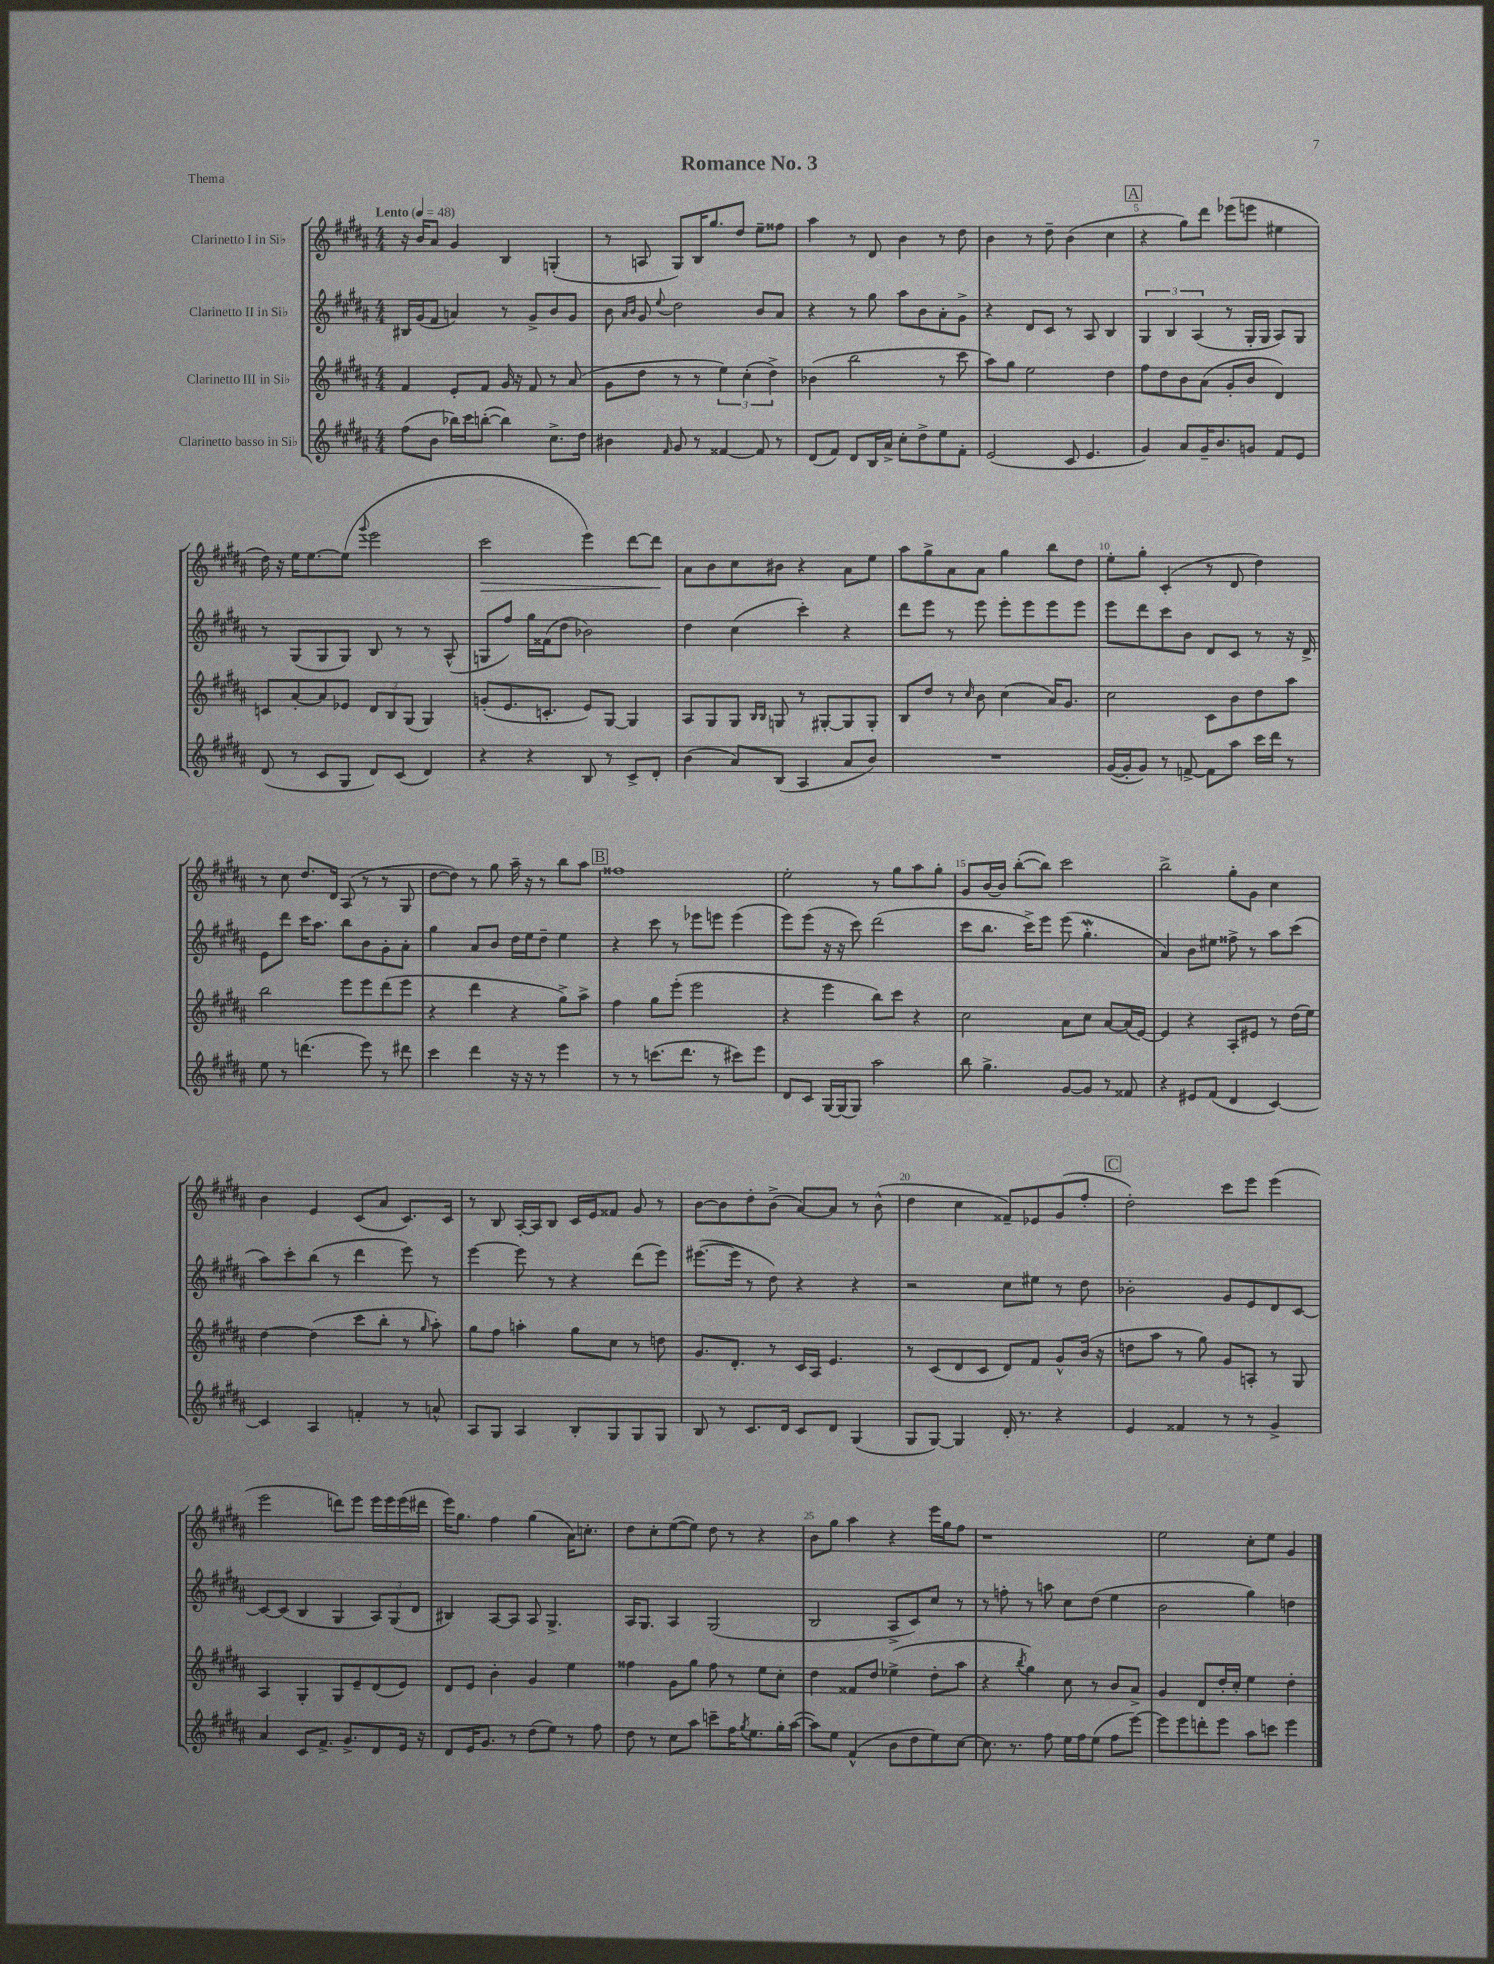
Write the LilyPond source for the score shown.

\header { title = "Romance No. 3" piece = "Thema" }
<<
\new StaffGroup <<
\new Staff = "s0" \with { instrumentName = "Clarinetto I in Sib" } {
    \clef treble \key b \major \numericTimeSignature \time 4/4 \tempo "Lento" 4 = 48
    r16 b'16 ais'8 gis'4 b4 g4-.( |
    r8 a8 gis8) b16 gis''8. dis''8 e''8-- fisis''8 |
    ais''4 r8 dis'8 b'4 r8 dis''8 |
    b'4 r8 dis''8-- b'4( cis''4 |
    \mark \markup { \box "A" } r4 gis''8) dis'''8 ees'''8( e'''8 eis''4 |
    dis''16) r16 e''16 e''8.~ e''8( \appoggiatura { gis'''8 } e'''2 |
    cis'''2\> e'''4) dis'''8~ dis'''8\! |
    ais'8 b'8 cis''8 bis'8 r4 ais'8 e''8 |
    ais''8 gis''8-> ais'8 ais'8 gis''4 b''8 dis''8 |
    e''8-. gis''8-. cis'4-.( r8 dis'8 dis''4) |
    r8 cis''8 dis''8. dis'16 ais8( r8 r8 gis8 |
    dis''8~ dis''8) r8 gis''8 ais''16-- r16 r8 b''8 ais''8 |
    \mark \markup { \box "B" } fisis''1 |
    e''2-. r8 gis''8 ais''8 gis''8-. |
    gis'8 b'16~ b'16 b''8~-.( b''8) cis'''2 |
    b''2-> gis''8-. gis'8 cis''4 |
    b'4 e'4 cis'8( ais'8 cis'8.) cis'16 |
    r8 b8 ais16~-. ais16 b8 cis'16 e'16 fisis'8 gis'8 r8 |
    b'8~ b'8 dis''8-. b'8->( ais'8~) ais'8 r8 b'8-^( |
    dis''4 cis''4 fisis'8--) ees'8 gis'8( fis''8-. |
    \mark \markup { \box "C" } dis''2-.) cis'''8 e'''8 e'''4( |
    e'''2 d'''8) e'''8 e'''16 e'''16 e'''16( dis'''16 |
    e'''16) gis''8. fis''4 gis''4( ais'16) c''8.-. |
    dis''8 cis''8-. e''8~( e''8) dis''8 r8 r4 |
    b'8 gis''8 ais''4 r4 e'''16 gis''16 fis''8 |
    r1 |
    e''2 cis''8-. e''8 gis'4 \bar "|." |
}
\new Staff = "s1" \with { instrumentName = "Clarinetto II in Sib" } {
    \clef treble \key b \major \numericTimeSignature \time 4/4
    bis16 gis'16( fis'8 a'4) r8 gis'8-> b'8 gis'8 |
    b'8 \grace { ais'16 b'16 } gis'8 \appoggiatura { e''8 } dis''2 b'8 ais'8 |
    r4 r8 gis''8 ais''8 b'8 ais'8-. gis'8-> |
    r4 dis'8 cis'8 r8 ais8 b4 |
    \mark \markup { \box "A" } \tuplet 3/2 { gis4 b4 ais4( } r8 gis16-. gis16 ais8) gis8 |
    r8 gis8( gis8 gis8) b8 r8 r8 ais8-^( |
    g8 fis''8) gis''16 fisis'16( dis''8 bes'2) |
    dis''4 cis''4( cis'''4-.) r4 |
    dis'''8 e'''8 r8 e'''8 e'''8-. e'''8 e'''8 e'''8 |
    e'''8 dis'''8 cis'''8 b'8 dis'8 cis'8 r8 r16 dis'16-> |
    e'8 dis'''8 cis'''16 ais''8. b''8 b'8 gis'8-. ais'8-. |
    gis''4 ais'8 b'8 dis''16 e''16 dis''8-- e''4 |
    \mark \markup { \box "B" } r4 cis'''8 r8 ees'''8 e'''8 e'''4( |
    e'''8) e'''8( r16 r16 cis'''8) dis'''2( |
    cis'''8 b''8. cis'''16->) e'''8 e'''8( gis''4.-.\mordent |
    ais'4) b'8 eis''8 fisis''8-> r8 ais''8 cis'''8( |
    ais''8) cis'''8-. b''8( r8 dis'''4 e'''8) r8 |
    e'''4~ e'''8 r8 r4 dis'''8( e'''8) |
    eis'''8.~( eis'''16 r8 dis''8) r4 r4 |
    r2 cis''8 eis''8 r8 dis''8 |
    \mark \markup { \box "C" } bes'2-. gis'8 e'8 dis'8 cis'8~ |
    cis'8~ cis'8( b4 gis4 \tuplet 3/2 { ais8) gis8( dis'8 } |
    bis4) ais8~ ais8 ais8 gis4.-> |
    ais16 gis8. ais4 gis2( |
    b2 ais8-> cis'8) cis''8 r8 |
    r8 f''8-. r8 a''8 cis''8 dis''8( e''4 |
    b'2 gis''4) d''4 \bar "|." |
}
\new Staff = "s2" \with { instrumentName = "Clarinetto III in Sib" } {
    \clef treble \key b \major \numericTimeSignature \time 4/4
    fis'4 e'8-. fis'8 gis'16 r16 fis'8 r8 ais'8( |
    gis'8 dis''8 r8 r8 \tuplet 3/2 { e''4) cis''4-.( dis''4->) } |
    bes'4( b''2 r8 cis'''8 |
    ais''8) gis''8 e''2 dis''4 |
    \mark \markup { \box "A" } fis''8 dis''8 b'8 ais'8( gis'8-. b'8 dis'4) |
    c'8 ais'8~-. ais'8 ees'8 \tuplet 3/2 { dis'8 b8 gis8( } gis4) |
    g'8-.( e'8. c'8.-. e'8) gis8~ gis4 |
    ais8 gis8 gis8 \grace { b16 b16 } g8 r8 gis8~-. gis8 gis8-. |
    b8 dis''8 r8 \grace { cis''16 } b'8 cis''4( ais'16) gis'8. |
    cis''2 cis'8 b'8 dis''8 ais''8 |
    b''2 e'''8 e'''8 dis'''8( e'''8 |
    r4 dis'''4 r4 gis''8->) ais''8-> |
    \mark \markup { \box "B" } fis''4 gis''8 e'''8-.( e'''2 |
    r4 e'''4 b''8) cis'''8 r4 |
    cis''2 ais'8 cis''8 ais'8~ ais'16( e'16~) |
    e'4 r4 ais8-. eis'8 r8 dis''16( e''16) |
    dis''4~ dis''4( cis'''8 b''8-. r8 \grace { gis''16 } ais''8-.) |
    gis''8 fis''8 a''4-. gis''8 cis''8 r8 d''8 |
    gis'8. dis'8.-. r8 cis'16 ais16 e'4. |
    r8 cis'8( dis'8 cis'8 dis'8) fis'8 gis'8-^ b'16( r16 |
    \mark \markup { \box "C" } d''8 ais''8 r8 gis''8) gis'8 a8-. r8 gis8 |
    ais4 gis4-. gis8 e'8-- dis'8( e'8) |
    dis'8 e'8 b'4-. gis'4 e''4 |
    fisis''4 gis'8 gis''8 fisis''8 r8 e''8 cis''8-. |
    dis''4 fisis'8 dis''8 ees''4->( dis''8-. ais''8 |
    r4 \acciaccatura { b''8 } gis''4) cis''8 r8 b'8 ais'8-> |
    gis'4 dis'8 dis''16-. cis''16-. e''4 dis''4-. \bar "|." |
}
\new Staff = "s3" \with { instrumentName = "Clarinetto basso in Sib" } {
    \clef treble \key b \major \numericTimeSignature \time 4/4
    fis''8( b'8 bes''16) cis'''16 b''8~-.( b''4) cis''8.-> dis''16 |
    bis'4 \grace { fis'16 } gis'8 r8 fisis'4~ fisis'8 r8 |
    dis'8( fis'8) dis'8 b16 ais'16-> cis''8-. dis''8-> e''8 fis'8-. |
    e'2( cis'8 e'4. |
    \mark \markup { \box "A" } gis'4) ais'8 gis'16-- b'8. g'8 fis'8 e'8 |
    dis'8( r8 cis'8 gis8 dis'8) cis'8( dis'4) |
    r4 r4 b8 r8 cis'8-> dis'8-. |
    b'4( ais'8) b8( ais4 ais'8 b'8) |
    R1 |
    gis'16~( gis'16-. gis'8) r8 f'8~-> f'8 ais''8 cis'''16 dis'''16 r8 |
    e''8 r8 d'''4.( e'''8) r8 dis'''8 |
    cis'''4 dis'''4 r16 r16 r8 e'''4 |
    \mark \markup { \box "B" } r8 r8 c'''8.( dis'''8. r8 cis'''8) e'''8 |
    dis'8 cis'8 gis16~ gis16( gis8) ais''2 |
    b''8 gis''4.-> gis'8~ gis'8 r8 fisis'8 |
    r4 eis'8 fis'8( dis'4 cis'4~) |
    cis'4 ais4 f'4-. r8 a'8-^ |
    ais8 gis8 ais4 b8-. gis8 gis8 gis8 |
    b8 r8 cis'8. dis'16 cis'8 dis'8 gis4( |
    gis8 gis8~) gis4 dis'16-. r8. r4 |
    \mark \markup { \box "C" } e'4 fisis'4 r8 r8 gis'4-> |
    ais'4 cis'8 fis'8.-> gis'8.-> dis'8 e'16 r16 |
    dis'8 e'16 gis'8. r8 dis''8( e''8) r8 fis''8 |
    dis''8 r8 cis''8 ais''8 c'''8-- fis''16 \acciaccatura { gis''8 } e''8. gis''16-. ais''16~( |
    ais''8) e''8 fis'4-^( b'8 dis''8 e''8) cis''8~ |
    cis''8. r8. fis''8 e''16 fis''16 e''8( fis''8 e'''8~) |
    e'''8 e'''8 d'''8-. e'''8 ais''8 c'''8 e'''4 \bar "|." |
}
>>
>>
\layout { \context { \Score \override BarNumber.break-visibility = ##(#f #t #t) barNumberVisibility = #(every-nth-bar-number-visible 5) } }
